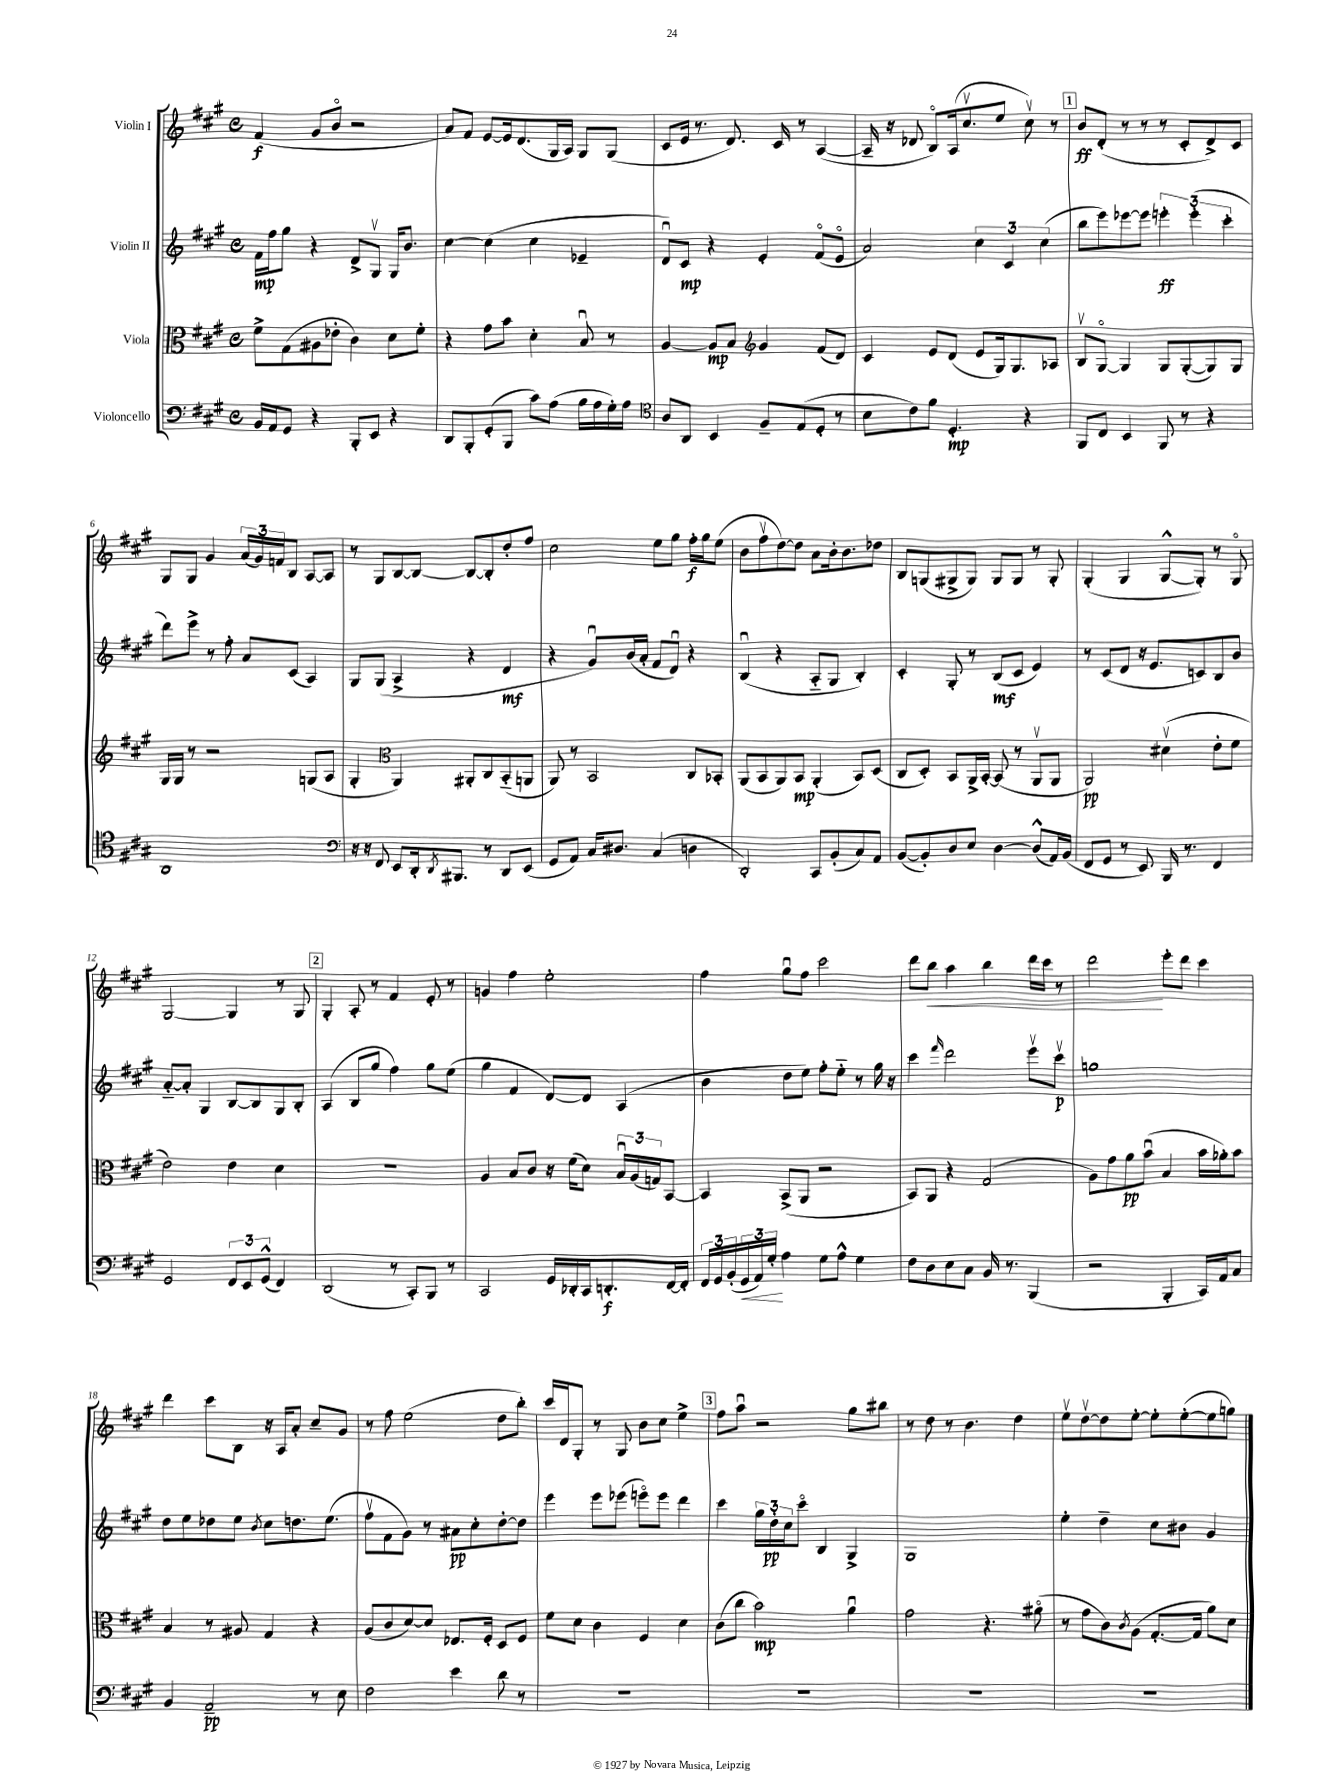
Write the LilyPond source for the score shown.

<<
\new StaffGroup <<
\new Staff = "s0" \with { instrumentName = "Violin I" } {
    \clef treble \key a \major \defaultTimeSignature \time 4/4
    fis'4\f( gis'8 b'8\flageolet r2 |
    a'8) fis'8 e'8~ e'16 d'8.( gis16 a16) gis8 gis8( |
    cis'8 e'16 r8. d'8.) cis'16 r8 a4~( |
    a16-- r16 des'8 b8\flageolet) a16( cis''8.\upbow e''8 cis''8\upbow) r8 |
    \mark \markup { \box "1" } b'8\ff d'8-.( r8 r8 r8 cis'8-. d'8->) cis'8 |
    gis8 gis8 gis'4 \tuplet 3/2 { a'16( gis'16) f'16 } b8 a8~ a8 |
    r8 gis8 b8~ b8~ b8~ b8-. d''8-. fis''8 |
    cis''2 e''8 gis''8 fis''16-.\f gis''16 e''8( |
    b'8 fis''8\upbow d''8~) d''8 a'8 b'16-. b'8. des''8 |
    b8 g8( gis8-> gis8) gis8 gis8 r8 gis8-. |
    gis4-.( gis4 gis8~-^ gis8-.) r8 gis8\flageolet |
    gis2~ gis4 r8 gis8 |
    \mark \markup { \box "2" } gis4-. a8-. r8 fis'4 e'8-. r8 |
    g'4 fis''4 e''2-. |
    fis''4 gis''8\downbow fis''8 cis'''2 |
    d'''8 b''8\< a''4 b''4 d'''16 cis'''16 r8 |
    d'''2\! e'''8-. d'''8 cis'''4 |
    d'''4 cis'''8 b8 r16 a16 a'8-. cis''8-- gis'8 |
    r8 fis''8 e''2( d''8 b''8-.) |
    cis'''16 d'16 gis8-. r8 gis8 b'8 cis''8 e''4-> |
    \mark \markup { \box "3" } fis''8 a''8\downbow r2 gis''8 bis''8 |
    r8 d''8 r8 b'4. d''4 |
    e''8\upbow d''8~\upbow d''8 e''8~-. e''8-. e''8~-.( e''8 g''8) \bar "|." |
}
\new Staff = "s1" \with { instrumentName = "Violin II" } {
    \clef treble \key a \major \defaultTimeSignature \time 4/4
    fis'16\mp fis''16 gis''8 r4 d'8-> gis8\upbow gis16 b'8. |
    cis''4~ cis''4( cis''4 ees'4-- |
    d'8\downbow) cis'8\mp r4 e'4-. fis'8\flageolet( e'8\flageolet |
    a'2) \tuplet 3/2 { cis''4 cis'4 cis''4( } |
    \mark \markup { \box "1" } b''8 e'''8) ees'''8~ ees'''8 \tuplet 3/2 { e'''4-.\ff e'''4-.( cis'''4-. } |
    d'''8) e'''8-> r8 fis''8-. a'8 cis'8( a4) |
    gis8 gis8( a4-> r4 d'4\mf |
    r4 gis'8\downbow) b'16( a'16-. fis'8 d'8\downbow) r4 |
    b4\downbow( r4 a8-_ gis8 b4-.) |
    cis'4-. gis8-. r8 b8\mf( cis'8 e'4) |
    r8 cis'8( d'8 r16 e'8. c'8) b8 b'8 |
    a'8~-_ a'8-. gis4 b8~ b8 gis8 b8-. |
    \mark \markup { \box "2" } a4( b8 gis''8 fis''4) gis''8 e''8( |
    gis''4 fis'4 d'8~) d'8 a4( |
    b'4 d''8 e''8) fis''8-. e''8-_ r8 gis''16 r16 |
    cis'''4 \grace { fis'''16 } d'''2 e'''8\upbow cis'''8\upbow\p |
    g''1 |
    d''8 e''8 des''8 e''8 \acciaccatura { b'8 } cis''8 d''8. e''8.( |
    fis''8\upbow fis'8 gis'8) r8 ais'8\pp cis''8-. d''8~-. d''8 |
    e'''4 e'''8 ees'''8( e'''8\flageolet) e'''8 d'''4 |
    \mark \markup { \box "3" } cis'''4 \tuplet 3/2 { gis''16 d''16-.\pp cis''16 } cis'''8\flageolet b4 gis4-> |
    gis1 |
    e''4-. d''4-- cis''8 bis'8 gis'4 \bar "|." |
}
\new Staff = "s2" \with { instrumentName = "Viola" } {
    \clef alto \key a \major \defaultTimeSignature \time 4/4
    fis'8-> gis8( ais8 ees'8-. cis'4) d'8 fis'8-. |
    r4 gis'8 b'8 d'4-. b8\downbow r8 |
    a4~ a8\mp b8 \clef treble gis'4 fis'8( d'8) |
    cis'4 e'8 d'8( e'8 gis16) gis8. aes8 |
    \mark \markup { \box "1" } b8\upbow gis8~\flageolet gis4 gis8 gis8~-.( gis8) gis8 |
    gis16 gis16 r8 r2 g8( a8 |
    gis4-. \clef alto a,4) ais,8-. cis8 b,8-_( a,8 |
    a,8) r8 b,2 cis8 bes,8-. |
    a,8( b,8 a,8) b,8\mp a,4-.( b,8) d8( |
    cis8 d8-.) b,8 a,16-> b,16~-. b,8( r8 a,8\upbow a,8 |
    a,2\pp) dis'4\upbow( e'8-. fis'8 |
    e'2) e'4 d'4 |
    \mark \markup { \box "2" } R1 |
    a4 b8 cis'8 r16 fis'16( d'8) \tuplet 3/2 { b16\downbow a16( g16) } b,8~ |
    b,4 b,8->( a,8 r2 |
    b,8) a,8 r4 gis2( |
    a8) gis'8 a'8\pp b'8\downbow( b4 b'16 aes'16-.) b'8 |
    b4 r8 ais8 gis4 r4 |
    a8( cis'8 d'8~) d'8 ees8. fis16-. d8 fis8 |
    fis'8 d'8 cis'4 fis4 d'4 |
    \mark \markup { \box "3" } cis'8( cis''8 b'2\mp) a'4\downbow |
    gis'2 r4. ais'8\flageolet( |
    r8 gis'8 cis'8) \acciaccatura { cis'8 } a8( gis8.~-. gis16 a'8) d'8 \bar "|." |
}
\new Staff = "s3" \with { instrumentName = "Violoncello" } {
    \clef bass \key a \major \defaultTimeSignature \time 4/4
    b,16 a,16 gis,8 r4 b,,8-. e,8 r4 |
    d,8 b,,8-. gis,8-.( b,,8 cis'8) a8( b16 a16 gis16-.) a16 |
    \clef tenor a8 a,8 b,4 fis8-- e8( d8-. r8 |
    b8 cis'8) fis'8 d4.-.\mp r4 |
    \mark \markup { \box "1" } fis,8 cis8 b,4 fis,8 r8 r4 |
    a,1 |
    \clef bass r16 r16 fis,8 e,8 d,16-. \acciaccatura { d,8 } bis,,8. r8 d,8 e,8( |
    gis,8 a,8) cis16 dis8. cis4( d4 |
    d,2-.) cis,8 b,8-.( cis8) a,8 |
    b,8~( b,8-.) d8 e8 d4~ d8-^( a,16) b,16( |
    fis,8 gis,8 r8 e,8) b,,16 r8. fis,4 |
    gis,2 \tuplet 3/2 { fis,8 e,8 gis,8-^( } fis,4) |
    \mark \markup { \box "2" } d,2( r8 cis,8-.) b,,8 r8 |
    cis,2 gis,16 des,16-. cis,16 d,8.-.\f fis,16~ fis,16-. |
    \tuplet 3/2 { fis,16 gis,16 b,16-.( } \tuplet 3/2 { gis,16\< a,16) gis16-.\! } a4 gis8 a8-^ gis4 |
    fis8 d8 e8 cis8 b,16 r8. b,,4( |
    r2 b,,4-. cis,16) a,16 cis8 |
    b,4 a,2--\pp r8 e8 |
    fis2 e'4 d'8 r8 |
    R1 |
    \mark \markup { \box "3" } R1 |
    R1 |
    R1 \bar "|." |
}
>>
>>
